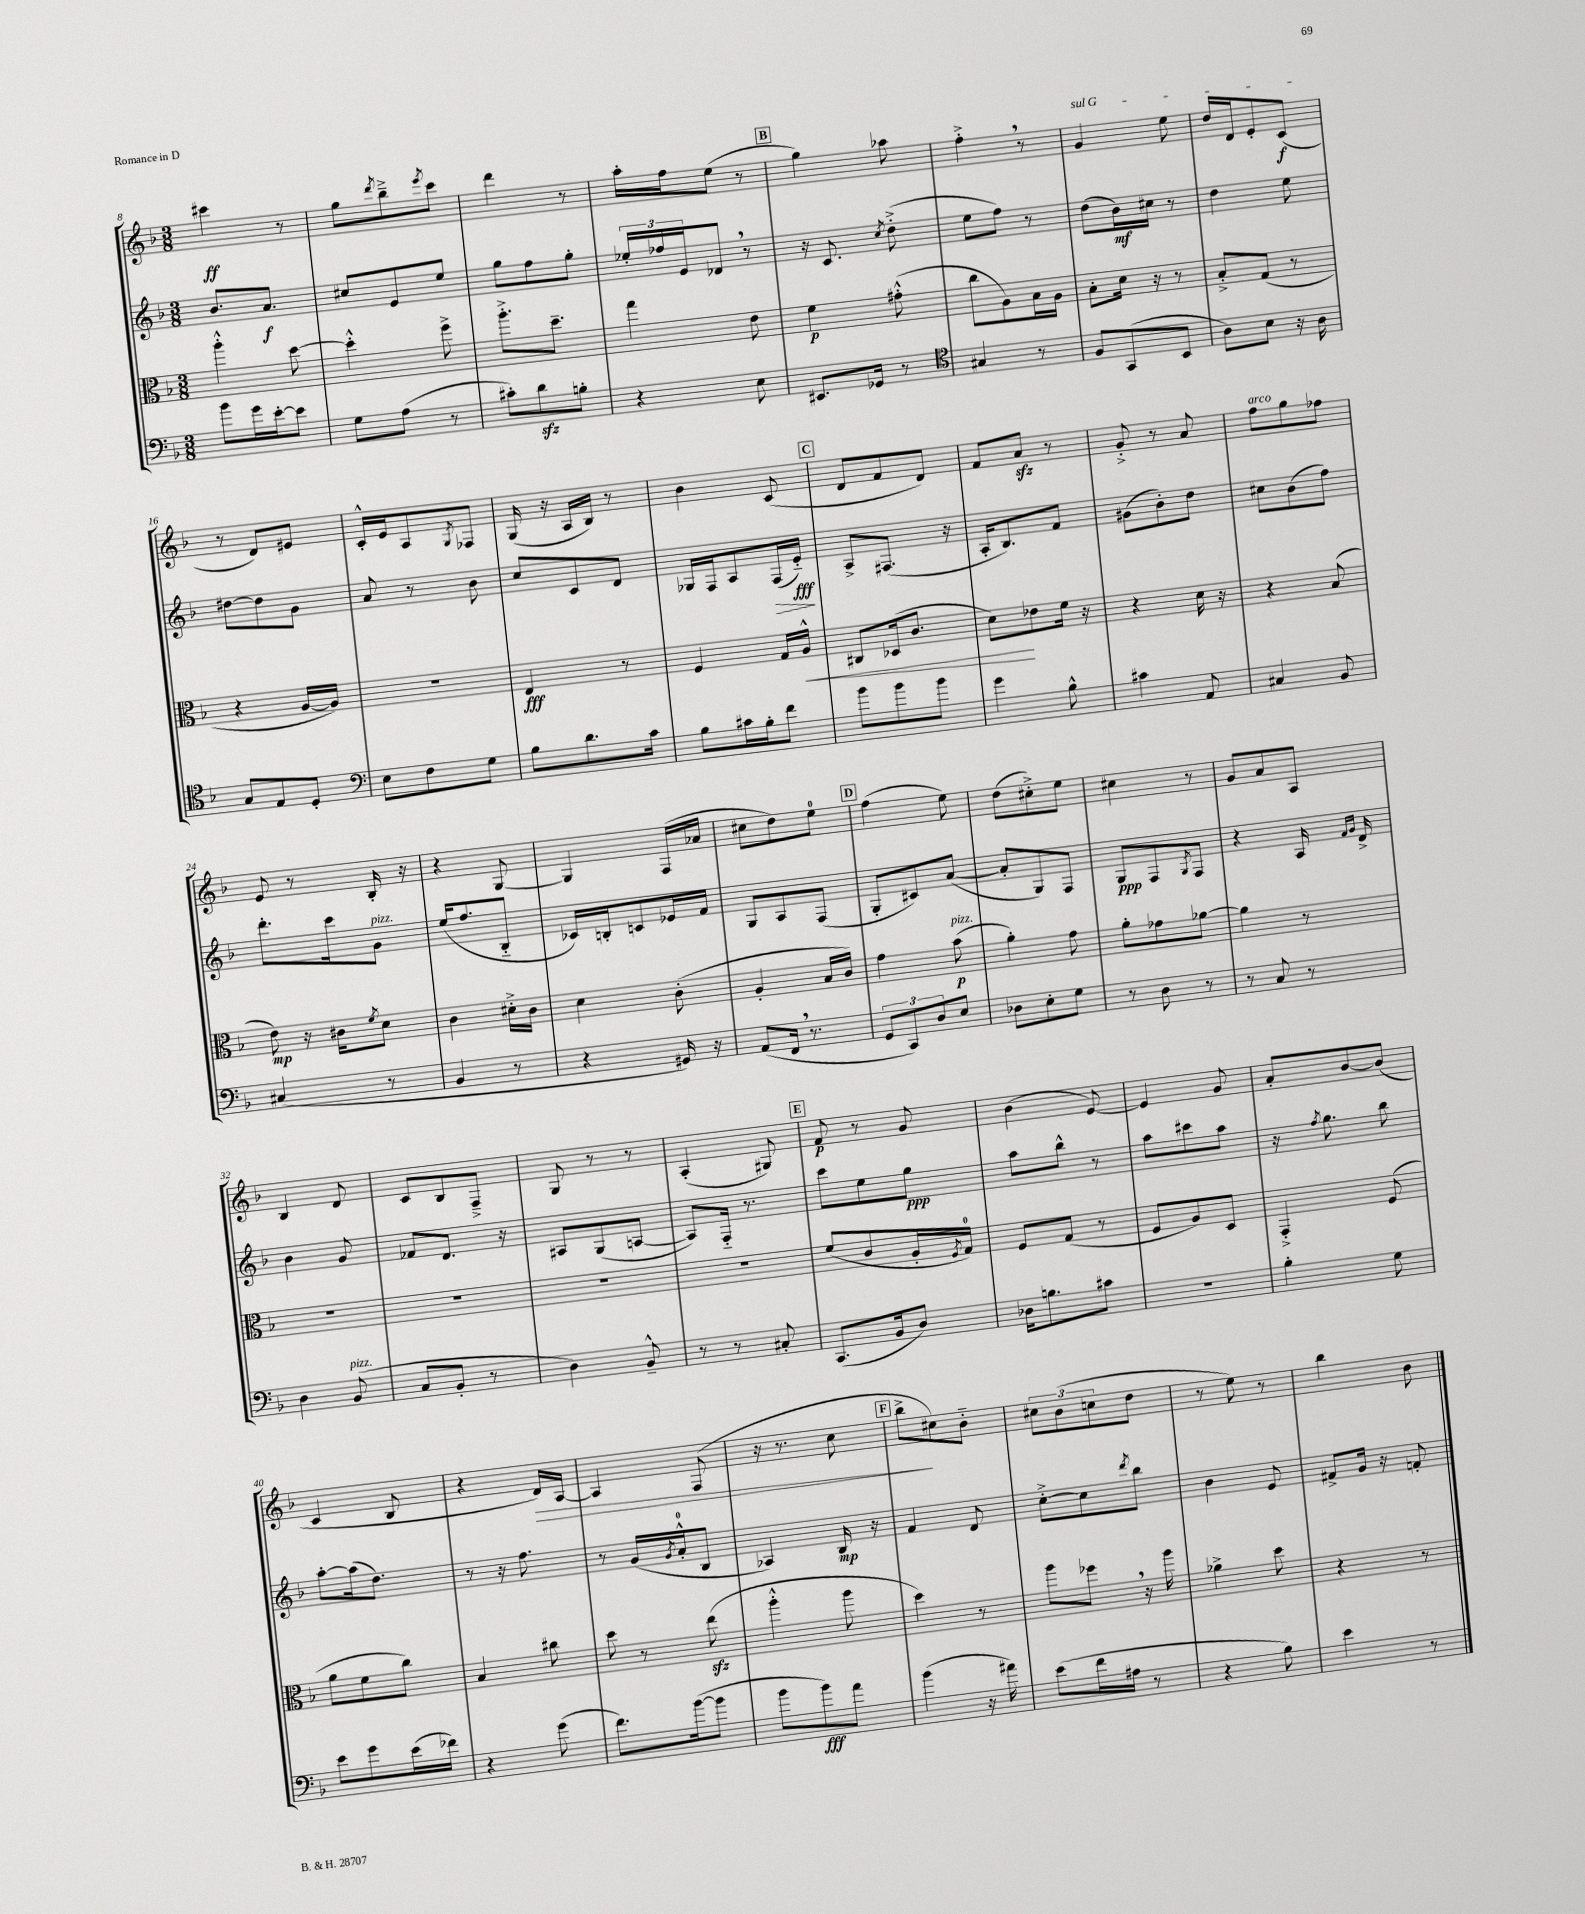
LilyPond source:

<<
\new StaffGroup <<
\new Staff = "s0" {
    \clef treble \key f \major \numericTimeSignature \time 3/8
    cis'''4\ff r8 |
    g''8 \acciaccatura { d'''8 } bes''8---> \acciaccatura { e'''8 } c'''8 |
    d'''4 r8 |
    a''16-. f''16 e''8( r8 |
    \mark \markup { \box "B" } g''4) aes''8 |
    f''4-.-> \breathe r8 |
    \once \override TextSpanner.bound-details.left.text = \markup { \italic "sul G" } g'4\startTextSpan e''8 |
    d''16 d'16 e'8-. c'8\f\stopTextSpan( |
    r8 d'8) eis'8 |
    c'16-.-^ e'16 a8 \acciaccatura { g8 } fes8 |
    g16( r16 a16 bes16) r8 |
    bes'4 c'8( |
    \mark \markup { \box "C" } d'8 f'8 d'8) |
    f'8 a'8\sfz r8 |
    g'8-.-> r8 a'8 |
    f''8^\markup { \italic "arco" } g''8 fes''8 |
    e'8 r8 bes16-. r16 |
    r4 g8~ |
    g4 f16( aes'16 |
    cis''8 d''8) e''8-0 |
    \mark \markup { \box "D" } f''4( e''8) |
    d''8( cis''8-.->) e''8 |
    cis''4 r8 |
    g'8 a'8 a8 |
    bes4 d'8 |
    c'8 bes8 f8---> |
    g8 r8 r8 |
    a4-.( gis8) |
    \mark \markup { \box "E" } f'8\p r8 g'8 |
    bes'4( e'8~) |
    e'4 g'8 |
    a'8-. bes'8~ bes'8( |
    c'4 bes8 |
    r4 d'16\>) a16~ |
    a4 f8( |
    r16 r8. c''8 |
    \mark \markup { \box "F" } bes''8->\! cis''8) bes'8-_ |
    \tuplet 3/2 { cis''8 bes'8( c''8 } d''8 |
    r8 e''8) r8 |
    bes''4 bes'8 \bar "|." |
}
\new Staff = "s1" {
    \clef treble \key f \major \numericTimeSignature \time 3/8
    bes'8. a'8.\f |
    cis''8 e'8 e''8 |
    g''8 f''8 g''8-. |
    \tuplet 3/2 { ees''16-. fes''16 e'16 } des'8 \breathe r8 |
    \mark \markup { \box "B" } r16 c'8. \acciaccatura { c''8 } d''8-.->( |
    e''8 f''8) r8 |
    d''8( bes'16\mf) cis''16 r8 |
    d''4 e''8 |
    dis''8~ dis''8 g'8 |
    a'8 r8 bes'8 |
    c''8 c'8 d'8 |
    ges16 f16 a8 f16\>( e'16-_\fff\!) |
    \mark \markup { \box "C" } a8-> fis8.( r16 |
    a16-. bes8.) f'8 |
    gis'8( bes'8-.) d''8 |
    cis''8 bes'8( f''8) |
    d'''8.-. c'''16 g'8^\markup { \italic "pizz." } |
    e''16( f''8. bes8-_ |
    ces'16) b16-. c'8 ees'16 f'16 |
    g8 a8 f8( |
    \mark \markup { \box "D" } g8-. cis'8) a'8~( |
    a'8-. g8) f8 |
    g8\ppp f8 \acciaccatura { g8 } f8 |
    r4 a16 \grace { f'16 g'16 } d'16-> |
    bes'4 g'8 |
    fes'8 d'8. r16 |
    ais8 g8( a8~ |
    a8) f16-_ r8. |
    \mark \markup { \box "E" } c'''8 e''8 g''8\ppp |
    a''8 bes''8-^ r8 |
    a''8 cis'''8 a''8 |
    r16 \acciaccatura { f''8 } g''8. bes''8 |
    a''8~-. a''16( d''8.) |
    r8 r16 f''8. |
    r8 g'16( \acciaccatura { g'8 } a'16-0-.-^ bes8 |
    aes4) bes16\mp r16 |
    \mark \markup { \box "F" } f'4 d'8 |
    c''8~-.-> c''8 \acciaccatura { d'''8 } bes''8 |
    bes'4 e'8 |
    fis'8-> g'16 r16 f'8-. \bar "|." |
}
\new Staff = "s2" {
    \clef alto \key f \major \numericTimeSignature \time 3/8
    a''4-.-^ d''8~ |
    d''4-.-^ f''8-> |
    a''8.-.-> d''8.-- |
    g''4 e'8 |
    \mark \markup { \box "B" } f'4\p gis'8-.-^( |
    c''8 a8) bes16 a16 |
    bes8-. d'16 r16 r8 |
    bes8-.-> g8( r8 |
    r4 a16~ a16) |
    R4. |
    e4\fff r8 |
    f4 g16 a16-^\< |
    \mark \markup { \box "C" } cis8 des16( c'8. |
    d'8\!) ees'8 f'16 r16 |
    r4 d'16 r16 |
    r4 bes8( |
    e'8\mp) r16 cis'16 \acciaccatura { f'8 } d'8 |
    c'4 dis'16-.-> c'16 |
    d'4 c'8-.( |
    a4-. bes16 c'16) |
    \mark \markup { \box "D" } g'4 bes'8\p^\markup { \italic "pizz." }( |
    a'4-.) g'8 |
    a'8-. ges'8 aes'8~ |
    aes'4 r8 |
    R4. |
    R4. |
    R4. |
    R4. |
    \mark \markup { \box "E" } f'8( c'8 a16-. \acciaccatura { f8 } g16-0) |
    f8 g8( r8 |
    f8 a8) d8 |
    g,4-.-> f8( |
    a'8 f'8 c''8) |
    bes4 cis''8 |
    d''8 r8 e''8\sfz( |
    a''4-.-^ a''8 |
    \mark \markup { \box "F" } d''4) r8 |
    a''8 fes''8 \breathe r16 a''16 |
    aes'4-> d''8 |
    r4 r8 \bar "|." |
}
\new Staff = "s3" {
    \clef bass \key f \major \numericTimeSignature \time 3/8
    bes'8 g'16 e'16~-. e'8 |
    g8 a8( r8 |
    cis'8-.) d'8\sfz b8-. |
    r4 e8 |
    \mark \markup { \box "B" } eis,8. ges,16 r8 |
    \clef tenor gis4 r8 |
    f8 g,8( bes,8 |
    a8) bes8 r16 a16 |
    g8 e8 d8-. |
    \clef bass e8 f8 g8 |
    bes8 d'8. c'16 |
    bes8 cis'16 bes16-. f'8 |
    \mark \markup { \box "C" } bes'8 bes'8 bes'8 |
    g'4 bes8-^ |
    cis'4 a,8 |
    cis4 bes,8 |
    cis4( r8 |
    bes,4 r8 |
    r4 gis,16) r16 |
    a,8( f,16 \breathe r8. |
    \mark \markup { \box "D" } \tuplet 3/2 { g,8 c,8) d8 } e8 |
    des8 e8-. g8 |
    r8 d8 r8 |
    r8 c8 r8 |
    d4 bes,8^\markup { \italic "pizz." }( |
    c8 bes,8-. r8 |
    d4) bes,8---^ |
    r8 r8 cis8-. |
    \mark \markup { \box "E" } c,8.( bes,16 d8) |
    des16 b8. cis'8 |
    R4. |
    bes4-. g8 |
    e'8 g'8 e'16( fes'16) |
    r4 g'8( |
    f'8.) bes'16~( bes'8 |
    bes'8 bes'8\fff) a'8 |
    \mark \markup { \box "F" } bes'4( r16 ais'16) |
    e'8( f'16 ais16 r8 |
    r4 bes8) |
    e'4 r8 \bar "|." |
}
>>
>>
\layout { \context { \Score currentBarNumber = #8 } }
